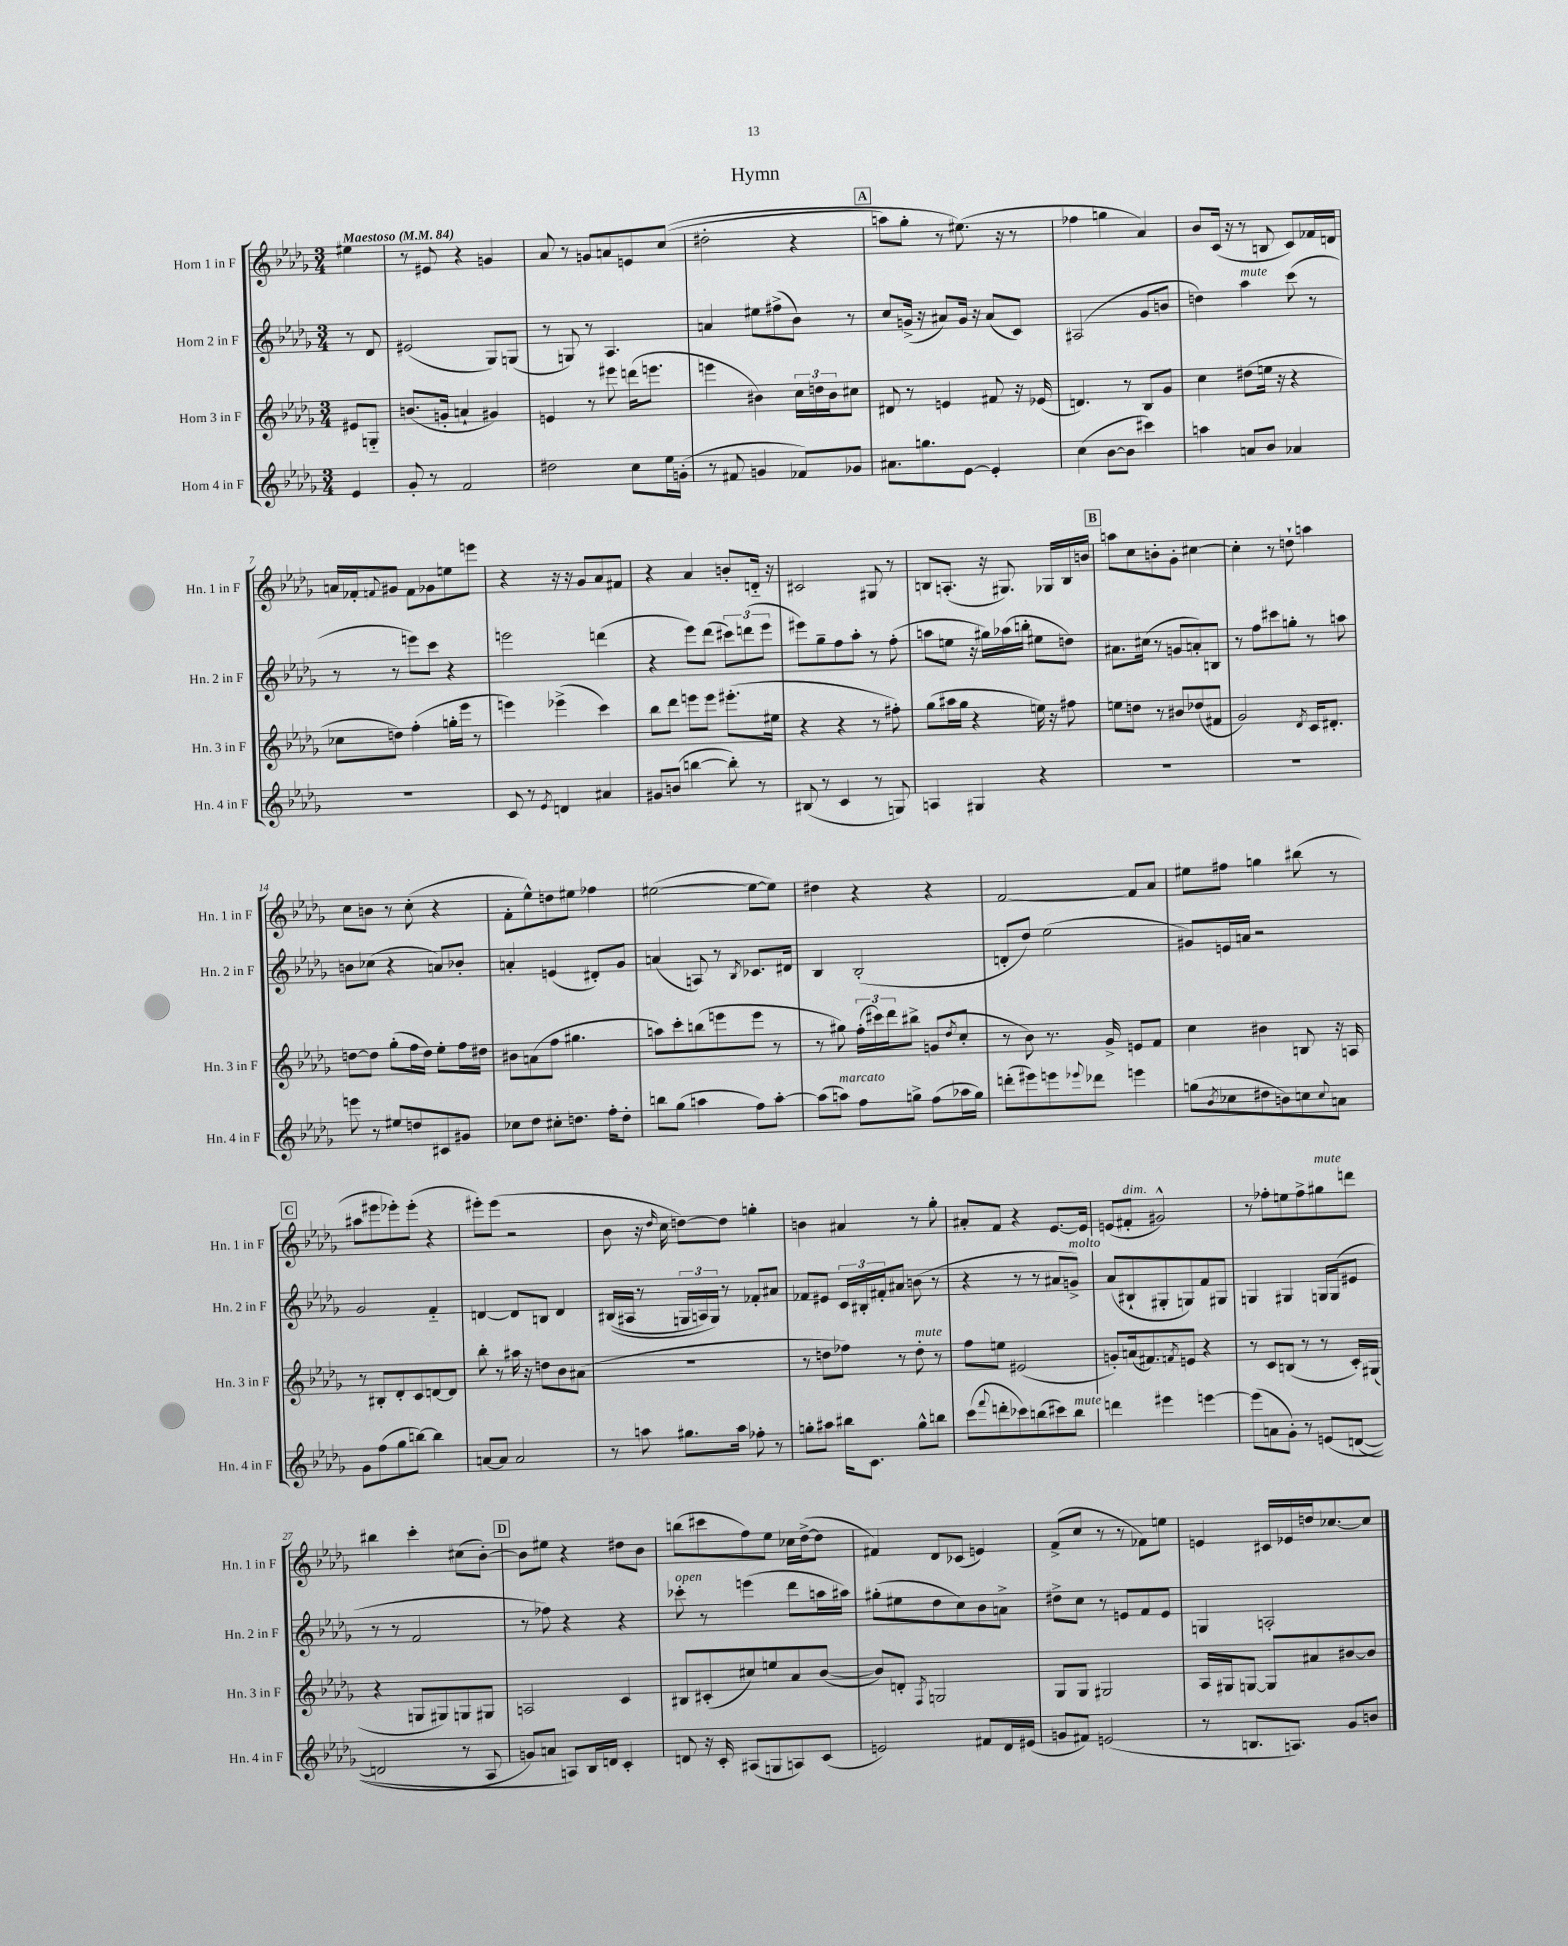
\header { title = "Hymn" }
<<
\new StaffGroup <<
\new Staff = "s0" \with { instrumentName = "Horn 1 in F" shortInstrumentName = "Hn. 1 in F" } {
    \clef treble \key des \major \numericTimeSignature \time 3/4 \partial 4 \tempo "Maestoso" 4 = 84
    eis''4 |
    r8 eis'8 r4 g'4 |
    aes'8 r8 g'8 a'8 e'8 c''8(\( |
    dis''2-. r4 |
    \mark \markup { \box "A" } a''8) ges''8-. r8 eis''8.(\) r16 r8 |
    fes''4 g''4 aes'4) |
    bes'8 c'16( r16 r8 b8 c'8) fes'16 d'16 |
    a'16 fes'16-. \appoggiatura { f'8 } gis'8 f'8 ges'8 e''8 e'''8 |
    r4 r16 r16 ges'8 aes'8 fis'8 |
    r4 aes'4 b'8-. d'16-_ r16 |
    cis'2 gis8 r8 |
    b8 a8.-.( r16 gis8.) ges16 b16 b'16 |
    \mark \markup { \box "B" } a''8 c''8 b'8-. ges'8-. cis''4~ |
    cis''4-. r8 d''8-! a''4 |
    c''8 b'8 r8 c''8-.( r4 |
    f'8-. ees''8-^) d''8 eis''8 fes''4 |
    eis''2~( eis''8~ eis''8) |
    dis''4 r4 r4 |
    f'2~ f'8 aes'8 |
    eis''8 fis''8 g''4 bis''8( r8 |
    \mark \markup { \box "C" } ais''8 eis'''8 ees'''8-.) ees'''8-.( r4 |
    eis'''8-.) eis'''8( r2 |
    bes'8 r16 \grace { des''16 } c''16 d''8~) d''8 g''4-. |
    b'4 ais'4 r8 ges''8-. |
    ais'8-. f'8 r4 ees'8.~ ees'16 |
    e'8( fis'8-.^\markup { \italic "dim." } gis'2-^) |
    r8 fes''8-. e''8 fes''8-> gis''8^\markup { \italic "mute" } d'''8 |
    bis''4 c'''4-. cis''8( bes'8~-.) |
    \mark \markup { \box "D" } bes'8 eis''8 r4 dis''8 bes'8 |
    b''8( cis'''8 f''8) ees''8 ces''16 des''16~->( des''8 |
    fis'4) des'8 ces'8( e'4) |
    f'8->( c''8 r8 r8 fes'8) e''8 |
    e'4 cis'16 ees'16 d''16 ces''8.~ ces''8 \bar "|." |
}
\new Staff = "s1" \with { instrumentName = "Horn 2 in F" shortInstrumentName = "Hn. 2 in F" } {
    \clef treble \key des \major \numericTimeSignature \time 3/4 \partial 4
    r8 des'8 |
    eis'2( ges8) g8( |
    r8 g8) r8 aes4. |
    a'4 eis''8 fis''8->( bes'8) r8 |
    \mark \markup { \box "A" } c''8 g'16->( r16 ais'8) g'16 r16 ais'8( c'8) |
    ais2( ges'8 b'8 |
    d''4) aes''4^\markup { \italic "mute" } c'''8( r8 |
    r8 r8 e'''8) c'''8 r4 |
    e'''2 d'''4( |
    r4 ees'''8) des'''8( \tuplet 3/2 { cis'''8) d'''8( ees'''8 } |
    eis'''8) ges''8-- f''8 aes''8-. r8 f''8-.( |
    a''8 e''8 r16 gis''16) aes''16( b''16-. eis''8 d''8) |
    \mark \markup { \box "B" } ais'8. cis''16( r8 g'8 a'8-.) b8 |
    r8 f''8 cis'''8 g''8-. r8 a''8 |
    b'8 ces''8( r4 a'8) bes'8-. |
    a'4-. e'4( dis'8-.) ges'8 |
    a'4( a8) r8 \acciaccatura { bes8 } ces'8. dis'16 |
    bes4 bes2-.( |
    d'8-. des''8) ees''2( |
    gis'8) e'16 a'16 r2 |
    \mark \markup { \box "C" } ges'2 f'4-_ |
    d'4~ d'8 b8 d'4 |
    bis16(\( ais16 r8 \tuplet 3/2 { g16 a16) g16\) } r8 fes'8-. ais'8 |
    fes'8 eis'8 \tuplet 3/2 { c'16 bis16-. fis'16-. } ais'8 b'8( r8 |
    r4 r8 r8 ais'8 g'8->^\markup { \italic "molto" }) |
    aes'8( bis8-! gis8-. g8) f'8 gis8 |
    g4 gis4 g16 g16( eis'8 |
    r8 r8 f'2 |
    \mark \markup { \box "D" } r8 fes''8) r4 r4 |
    ces'''8-.^\markup { \italic "open" } r8 e'''4( des'''8 a''16 ais''16) |
    gis''8-.( eis''8 des''8 c''8) bes'8 a'8-> |
    dis''8-> c''8 r8 e'8 f'8 e'8 |
    g4 a2-. \bar "|." |
}
\new Staff = "s2" \with { instrumentName = "Horn 3 in F" shortInstrumentName = "Hn. 3 in F" } {
    \clef treble \key des \major \numericTimeSignature \time 3/4 \partial 4
    eis'8 g8-_ |
    b'8.( g'16-. a'4-! gis'4) |
    e'4 r8 eis'''8 d'''16( e'''8. |
    e'''4 bis'4) \tuplet 3/2 { c''16 d''16 bis'16 } cis''8 |
    \mark \markup { \box "A" } dis'8 r8 e'4 fis'8 r16 ees'16( |
    d'4.) r8 bes8 ges'8 |
    c''4 dis''8( e''16 r16 r4 |
    ces''8 d''8) f''4-.( g''16-. ees'''16 r8 |
    e'''4) ees'''4->( c'''4) |
    bes''8 des'''8 e'''8 e'''8 eis'''8.-.( eis''16 |
    r4 r4 r8 fis''8-.) |
    ges''8( ais''16 ges''16 r4 e''16) r16 fis''8 |
    \mark \markup { \box "B" } e''8 d''8 r8 bis'8 des''8( fis'8 |
    ges'2) \acciaccatura { des'8 } c'16 dis'8.-. |
    d''8~ d''8 ges''8-.( f''16 d''16) ees''8-. f''16 dis''16 |
    bis'8 a'8( f''8 gis''4. |
    a''8) c'''8-. b''8( e'''8 e'''8 r8 |
    r8 gis''8) \tuplet 3/2 { f''16-.( cis'''16) des'''16 } bis''8-> g'8( \acciaccatura { des''8 } c''8-. |
    r8 bes'8) r8. ges'16-> e'8 f'8 |
    c''4 bis'4 b8 r16 a16 |
    \mark \markup { \box "C" } r8 bis8-. des'8-. c'8 d'8~ d'8 |
    bes''8-. r8 ais''16 r16 d''8 bes'8 ais'8( |
    R2. |
    r8 d''8 fes''8) r8 d''8-.^\markup { \italic "mute" } r8 |
    f''8 e''8 eis'2( |
    g'8-.) a'16( fis'8.) \acciaccatura { f'8 } e'8 r4 |
    r8 c'8 b8( r8 r8 c'16-.) gis16( |
    r4 g8 gis8) g8 gis8 |
    \mark \markup { \box "D" } a2 c'4 |
    bis8 cis'8-.( cis''8) e''8 aes'8 bes'8~( |
    bes'8) d'8-. \acciaccatura { f8 } g2 |
    ges8 ges8 gis2 |
    aes16 gis16 g8~ g8 ais'8 bis'8~ bis'8 \bar "|." |
}
\new Staff = "s3" \with { instrumentName = "Horn 4 in F" shortInstrumentName = "Hn. 4 in F" } {
    \clef treble \key des \major \numericTimeSignature \time 3/4 \partial 4
    ees'4 |
    ges'8-. r8 f'2 |
    dis''2 c''8 ees''16 g'16-.( |
    r8 fis'8 g'4 fes'8) ges'8 |
    \mark \markup { \box "A" } ais'8. g''8. ees'8~ ees'4-. |
    c''4( bes'8~ bes'8 cis'''4) |
    a''4 a'8 bes'8 aes'4 |
    R2. |
    c'8 r8 \acciaccatura { ees'8 } d'4 ais'4 |
    gis'8 b'8( b''4~ b''8-.) r8 |
    bis8( r8 c'4 r8 g8) |
    a4 gis4 r4 |
    \mark \markup { \box "B" } R2. |
    R2. |
    e'''8 r8 eis''8 d''8 cis'8 gis'8 |
    ces''8 des''8 cis''8-. d''8. f''16-. d''8-. |
    b''8 ges''8( a''4 f''8) a''8~-. |
    a''8( a''8^\markup { \italic "marcato" }) f''8 g''8-> f''8( aes''16 g''16) |
    d'''8-.( eis'''8) e'''8 \appoggiatura { ees'''8 } des'''8 e'''4 |
    g''8( \acciaccatura { bes'8 } ces''8 dis''8 b'8) c''8 \appoggiatura { c''8 } a'8 |
    \mark \markup { \box "C" } ges'8 f''8( ges''8 b''8~) b''4 |
    a'8~ a'8 a'2 |
    r8 a''8 gis''8. a''16 fes''8-. r8 |
    g''8-. ais''8 bis''16 c'8. g''8-^ b''8 |
    c'''8( \appoggiatura { f'''8 } d'''8-. ces'''8) b''8( cis'''8) b''8^\markup { \italic "mute" } |
    d'''4 eis'''4 e'''4~ |
    e'''8( a'8 ges'8-.) r8 e'8\( d'8~( |
    d'2 r8 aes8 |
    \mark \markup { \box "D" } g'8) a'8 a8\) bes16 d'16 c'4-. |
    d'8 r16 c'16-. ais8( g8 a8) c'8( |
    e'2) fis'8 des'16 eis'16( |
    g'8 fis'8) e'2( |
    r8 b8. a8.) ges'8 b'8 \bar "|." |
}
>>
>>
